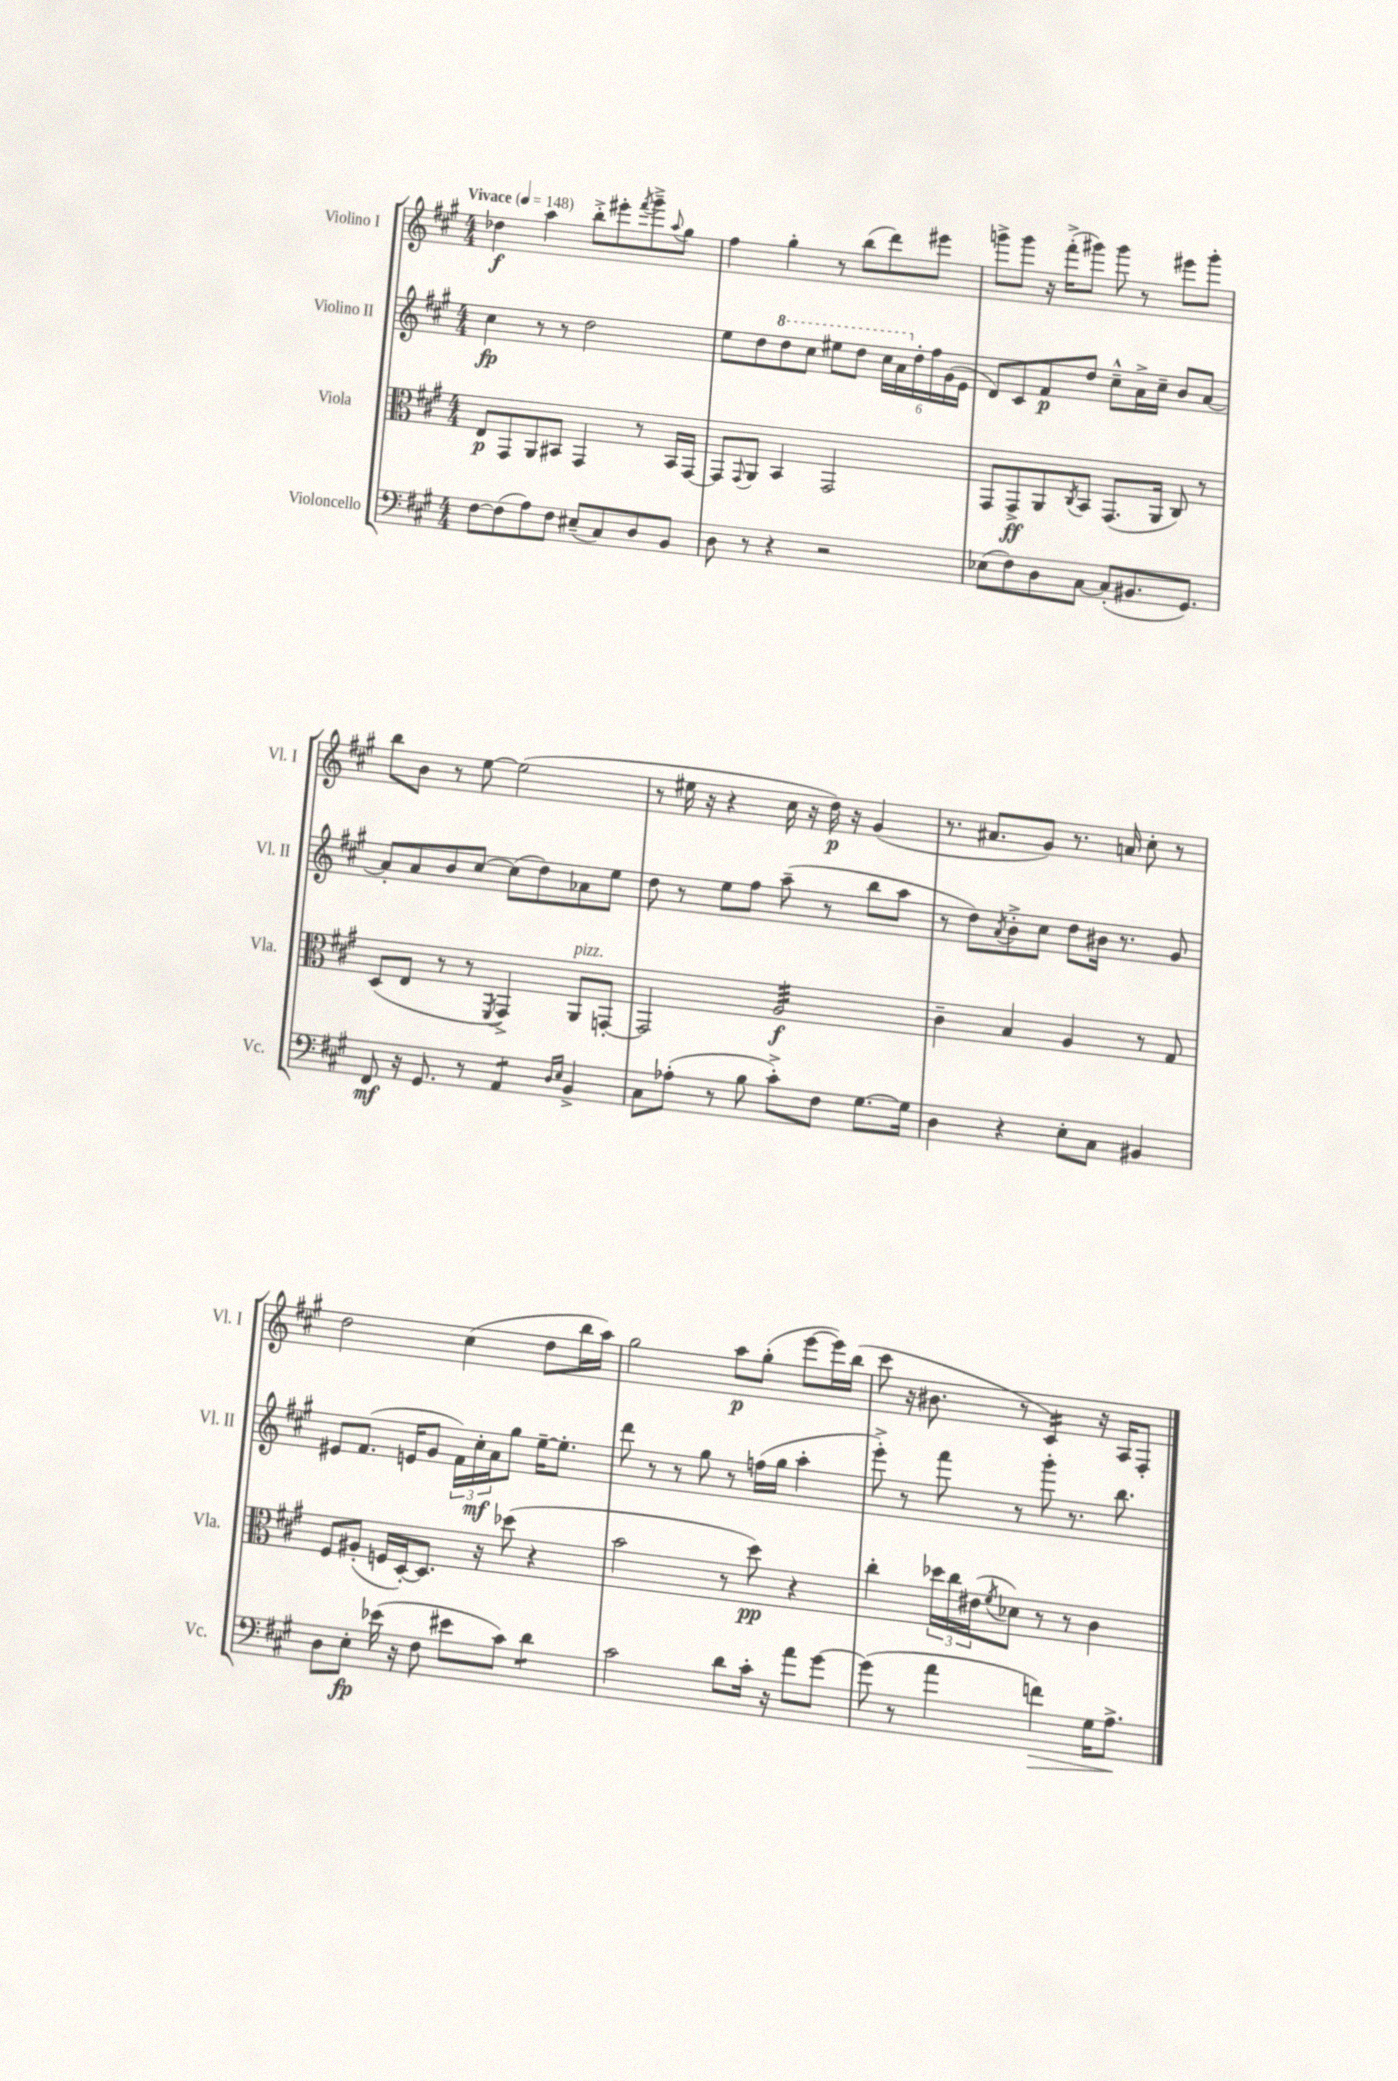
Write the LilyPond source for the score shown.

<<
\new StaffGroup <<
\new Staff = "s0" \with { instrumentName = "Violino I" shortInstrumentName = "Vl. I" } {
    \clef treble \key a \major \numericTimeSignature \time 4/4 \tempo "Vivace" 4 = 148
    des''4\f a''4 b''8-.-> eis'''8-. \acciaccatura { fis'''8 } gis'''8---> \appoggiatura { a''8 } gis''8 |
    fis''4 gis''4-. r8 b''8( d'''8) eis'''8 |
    g'''8-> g'''8 r16 fis'''16-.->( gis'''8) gis'''8 r8 eis'''8 gis'''8-. |
    b''8 b'8 r8 e''8~ e''2( |
    r8 eis''16 r16 r4 cis''16 r16 d''16\p) r16 gis'4( |
    r8. ais'8. gis'8) r8. a'16 cis''8-. r8 |
    d''2 cis''4( d''8 b''16 a''16) |
    gis''2 a''8\p gis''8-.( e'''8~ e'''16) b''16( |
    cis'''8 r16 bis'8. r8 cis'4:16) r16 a16 fis8-. \bar "|." |
}
\new Staff = "s1" \with { instrumentName = "Violino II" shortInstrumentName = "Vl. II" } {
    \clef treble \key a \major \numericTimeSignature \time 4/4
    cis''4\fp r8 r8 d''2 |
    e''8 d''8 \ottava #1 d'''8 cis'''8 eis'''8 d'''8 \tuplet 6/4 { cis'''16 a''16 \ottava #0 d''16-. fis''16 gis'16( e'16 } |
    d'8) cis'8 fis'8\p d''8 cis''8---^ a'16-> cis''16-- b'8 a'8~ |
    a'8-. a'8 b'8 cis''8~ cis''8( d''8) aes'8 e''8 |
    d''8 r8 e''8 fis''8 a''8--( r8 b''8 a''8 |
    r8 d''8) \acciaccatura { a'8 } b'8-.-> cis''8 d''8 bis'16 r8. gis'8 |
    eis'8 fis'8.( e'16 gis'8 \tuplet 3/2 { fis'16) cis''16-.\mf a'16 } gis''8 e''16~-- e''8.-. |
    d'''8 r8 r8 gis''8 r8 f''16( gis''16 a''4-. |
    e'''8-.->) r8 fis'''8 r8 gis'''8-. r8. b''8. \bar "|." |
}
\new Staff = "s2" \with { instrumentName = "Viola" shortInstrumentName = "Vla." } {
    \clef alto \key a \major \numericTimeSignature \time 4/4
    e8\p gis,8 a,8 bis,8 gis,4 r8 bis,16 gis,16~ |
    gis,8 \appoggiatura { gis,8 } a,8 b,4 gis,2 |
    gis,8 gis,8->\ff a,8 \acciaccatura { cis8 } b,8 gis,8.( a,16 cis8) r8 |
    d8( e8 r8 r8 \acciaccatura { fis,8 } gis,4->) a,8^\markup { \italic "pizz." } g,8~-. |
    g,2 a2:32\f |
    cis'4-- b4 a4 r8 gis8 |
    fis8 ais8-.( f16 d16~-.) d8. r16 des''8( r4 |
    b'2 r8 d''8\pp) r4 |
    cis''4-. \tuplet 3/2 { des''16 cis''16 eis'16( } \acciaccatura { fis'8 } des'8) r8 r8 cis'4 \bar "|." |
}
\new Staff = "s3" \with { instrumentName = "Violoncello" shortInstrumentName = "Vc." } {
    \clef bass \key a \major \numericTimeSignature \time 4/4
    fis8~ fis8( a8) fis8 eis8--( cis8) d8 b,8 |
    d8 r8 r4 r2 |
    ees8( fis8) d8 cis8~ cis8-.( bis,8. gis,8.) |
    fis,8\mf r16 gis,8. r8 a,4:8 \grace { d16 e16 } b,4-> |
    cis8 aes8-.( r8 b8 cis'8-.->) fis8 gis8.~ gis16 |
    d4 r4 e8-. cis8 bis,4 |
    d8 e8-.\fp ees'16( r16 fis8 eis'8 cis'8) d'4:8 |
    cis'2 d'8 cis'16-. r16 a'8 gis'8~ |
    gis'8( r8 a'4 f'4\>) gis16 a8.->\! \bar "|." |
}
>>
>>
\layout { \context { \Score \remove "Bar_number_engraver" } }
